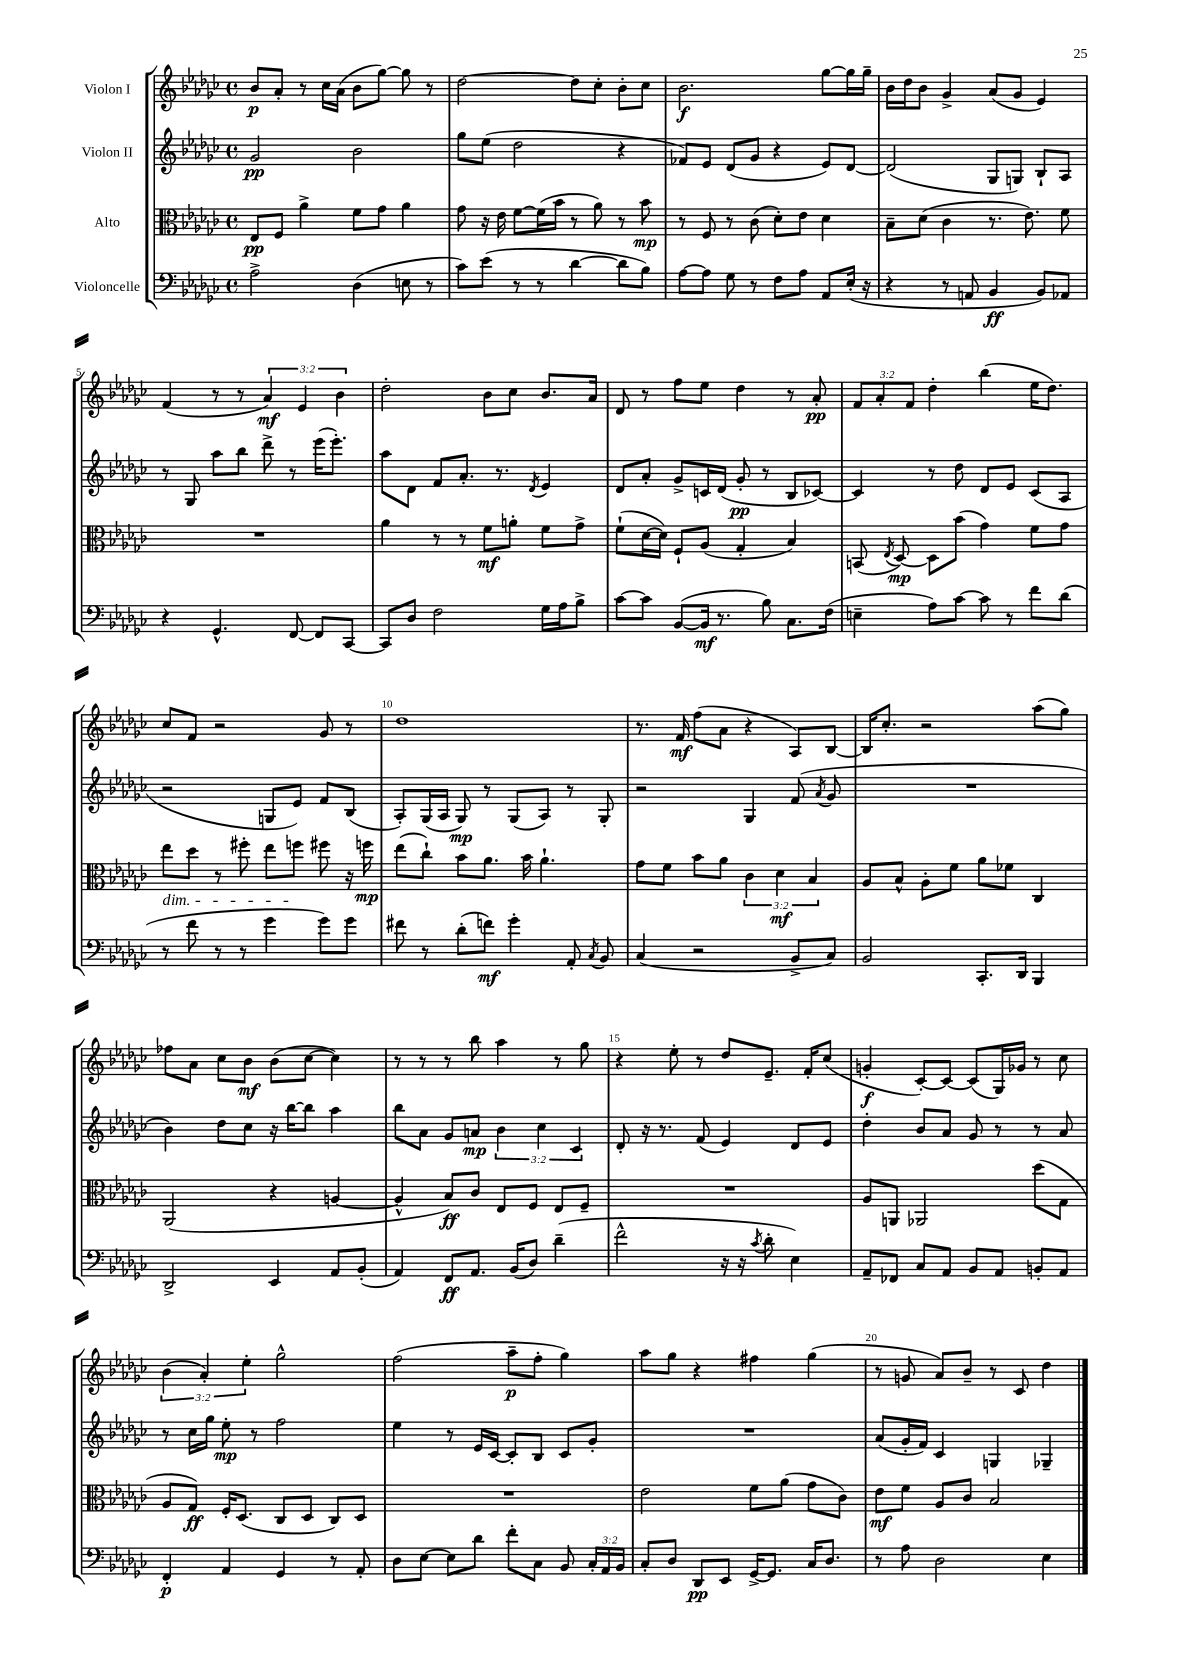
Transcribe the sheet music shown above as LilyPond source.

<<
\new StaffGroup <<
\new Staff = "s0" \with { instrumentName = "Violon I" } {
    \clef treble \key ges \major \defaultTimeSignature \time 4/4 \override Staff.TupletNumber.text = #tuplet-number::calc-fraction-text
    \autoBeamOff bes'8[\p aes'8]-. r8 ces''16[ aes'16]( bes'8[ ges''8]~) ges''8 r8 |
    des''2~ des''8[ ces''8]-. bes'8[-. ces''8] |
    bes'2.\f ges''8[~ ges''16 ges''16]-- |
    bes'16[ des''16 bes'8] ges'4-> aes'8[( ges'8] ees'4) |
    f'4( r8 r8 \tuplet 3/2 { aes'4\mf) ees'4 bes'4 } |
    des''2-. bes'8[ ces''8] bes'8.[ aes'16] |
    des'8 r8 f''8[ ees''8] des''4 r8 aes'8-.\pp |
    \tuplet 3/2 { f'8[ aes'8-. f'8] } des''4-. bes''4( ees''16[ des''8.]) |
    ces''8[ f'8] r2 ges'8 r8 |
    des''1 |
    r8. f'16\mf f''8[( aes'8] r4 aes8[) bes8]~ |
    bes16[ ces''8.]-. r2 aes''8[( ges''8]) |
    fes''8[ aes'8] ces''8[ bes'8]\mf bes'8[( ces''8]~ ces''4) |
    r8 r8 r8 bes''8 aes''4 r8 ges''8 |
    r4 ees''8-. r8 des''8[ ees'8.]-- f'16[-. ces''8]( |
    g'4-.\f ces'8[~-.) ces'8]~ ces'8[( ges16) ges'16] r8 ces''8 |
    \tuplet 3/2 { bes'4( aes'4-.) ees''4-. } ges''2-^ |
    f''2( aes''8[--\p f''8]-. ges''4) |
    aes''8[ ges''8] r4 fis''4 ges''4( |
    r8 g'8 aes'8[) bes'8]-- r8 ces'8 des''4 \bar "|." |
}
\new Staff = "s1" \with { instrumentName = "Violon II" } {
    \clef treble \key ges \major \defaultTimeSignature \time 4/4 \override Staff.TupletNumber.text = #tuplet-number::calc-fraction-text
    \autoBeamOff ges'2\pp bes'2 |
    ges''8[ ees''8]( des''2 r4 |
    fes'8[) ees'8] des'8[( ges'8] r4 ees'8[) des'8]~ |
    des'2( ges8[ g8]) bes8[-! aes8] |
    r8 ges8 aes''8[ bes''8] des'''8-> r8 ees'''16[( ees'''8.]-.) |
    aes''8[ des'8] f'8[ aes'8.]-. r8. \acciaccatura { des'8 } ees'4 |
    des'8[ aes'8]-. ges'8[-> c'16 des'16]( ges'8-.\pp r8 bes8[ ces'8]~) |
    ces'4 r8 des''8 des'8[ ees'8] ces'8[( aes8] |
    r2 g8[ ees'8]) f'8[ bes8]( |
    aes8[-.) ges16( aes16] ges8\mp) r8 ges8[( aes8]) r8 ges8-. |
    r2 ges4 f'8( \acciaccatura { aes'8 } ges'8 |
    R1 |
    bes'4) des''8[ ces''8] r16 bes''16[~ bes''8] aes''4 |
    bes''8[ aes'8] ges'8[ a'8]\mp \tuplet 3/2 { bes'4 ces''4 ces'4 } |
    des'8-. r16 r8. f'8( ees'4) des'8[ ees'8] |
    des''4-. bes'8[ aes'8] ges'8 r8 r8 aes'8 |
    r8 ces''16[ ges''16] ees''8-.\mp r8 f''2 |
    ees''4 r8 ees'16[ ces'16]~ ces'8[-. bes8] ces'8[ ges'8]-. |
    R1 |
    aes'8[( ges'16-. f'16]) ces'4 g4 ges4-- \bar "|." |
}
\new Staff = "s2" \with { instrumentName = "Alto" } {
    \clef alto \key ges \major \defaultTimeSignature \time 4/4 \override Staff.TupletNumber.text = #tuplet-number::calc-fraction-text
    \autoBeamOff ees8[\pp f8] aes'4-> f'8[ ges'8] aes'4 |
    ges'8 r16 ees'16 f'8[~ f'16( bes'16] r8 aes'8) r8 bes'8\mp |
    r8 f8 r8 ces'8( des'8[-.) ees'8] des'4 |
    bes8[-- des'8]( ces'4 r8. ees'8.) f'8 |
    R1 |
    aes'4 r8 r8 f'8[\mf a'8]-. f'8[ ges'8]-> |
    f'8[-!( des'16~ des'16]) f8[-! aes8]( ges4-. bes4) |
    b,8( \acciaccatura { ees8 } des8~\mp) des8[ bes'8]( ges'4) f'8[ ges'8] |
    ees''8[\dim des''8] r8 fis''8-. ees''8[ f''8]\! fis''8 r16 f''16\mp |
    ees''8[( ces''8]-!) bes'8[ aes'8.] bes'16 aes'4.-! |
    ges'8[ f'8] bes'8[ aes'8] \tuplet 3/2 { ces'4 des'4\mf bes4 } |
    aes8[ bes8]-^ aes8[-. f'8] aes'8[ fes'8] ces4 |
    aes,2( r4 a4~ |
    a4-^ bes8[\ff) ces'8] ees8[ f8] ees8[ f8]-- |
    R1 |
    aes8[ a,8] aes,2 des''8[( ges8] |
    aes8[ ges8]\ff) f16[-. des8.]( ces8[ des8] ces8[) des8] |
    R1 |
    ees'2 f'8[ aes'8]( ges'8[ ces'8]) |
    ees'8[\mf f'8] aes8[ ces'8] bes2 \bar "|." |
}
\new Staff = "s3" \with { instrumentName = "Violoncelle" } {
    \clef bass \key ges \major \defaultTimeSignature \time 4/4 \override Staff.TupletNumber.text = #tuplet-number::calc-fraction-text
    \autoBeamOff aes2-> des4( e8 r8 |
    ces'8[) ees'8]( r8 r8 des'4~ des'8[ bes8]) |
    aes8[~ aes8] ges8 r8 f8[ aes8] aes,8[ ees16]-.( r16 |
    r4 r8 a,8 bes,4\ff bes,8[) aes,8] |
    r4 ges,4.-^ f,8~ f,8[ ces,8]~ |
    ces,8[ des8] f2 ges16[ aes16 bes8]-> |
    ces'8[~ ces'8] bes,8[~( bes,16]\mf r8. bes8) ces8.[ f16]( |
    e4-- aes8[) ces'8]~ ces'8 r8 f'8[ des'8]( |
    r8 f'8 r8 r8 ges'4 ges'8[) ges'8] |
    fis'8 r8 des'8[-.( f'8]\mf) ges'4-. aes,8-. \acciaccatura { ces8 } bes,8 |
    ces4( r2 bes,8[-> ces8]) |
    bes,2 ces,8.[-. des,16] bes,,4 |
    des,2-> ees,4 aes,8[ bes,8]-.( |
    aes,4) f,8[\ff aes,8.] bes,16[( des8]) des'4--( |
    f'2-^ r16 r16 \acciaccatura { ces'8 } des'8-. ees4) |
    aes,8[-- fes,8] ces8[ aes,8] bes,8[ aes,8] b,8[-. aes,8] |
    f,4-.\p aes,4 ges,4 r8 aes,8-. |
    des8[ ees8]~ ees8[ des'8] f'8[-. ces8] bes,8 \tuplet 3/2 { ces16[-. aes,16 bes,16] } |
    ces8[-. des8] des,8[\pp ees,8] ges,16[~-> ges,8.] ces16[ des8.] |
    r8 aes8 des2 ees4 \bar "|." |
}
>>
>>
\layout { \context { \Score \override BarNumber.break-visibility = ##(#f #t #t) barNumberVisibility = #(every-nth-bar-number-visible 5) } }
